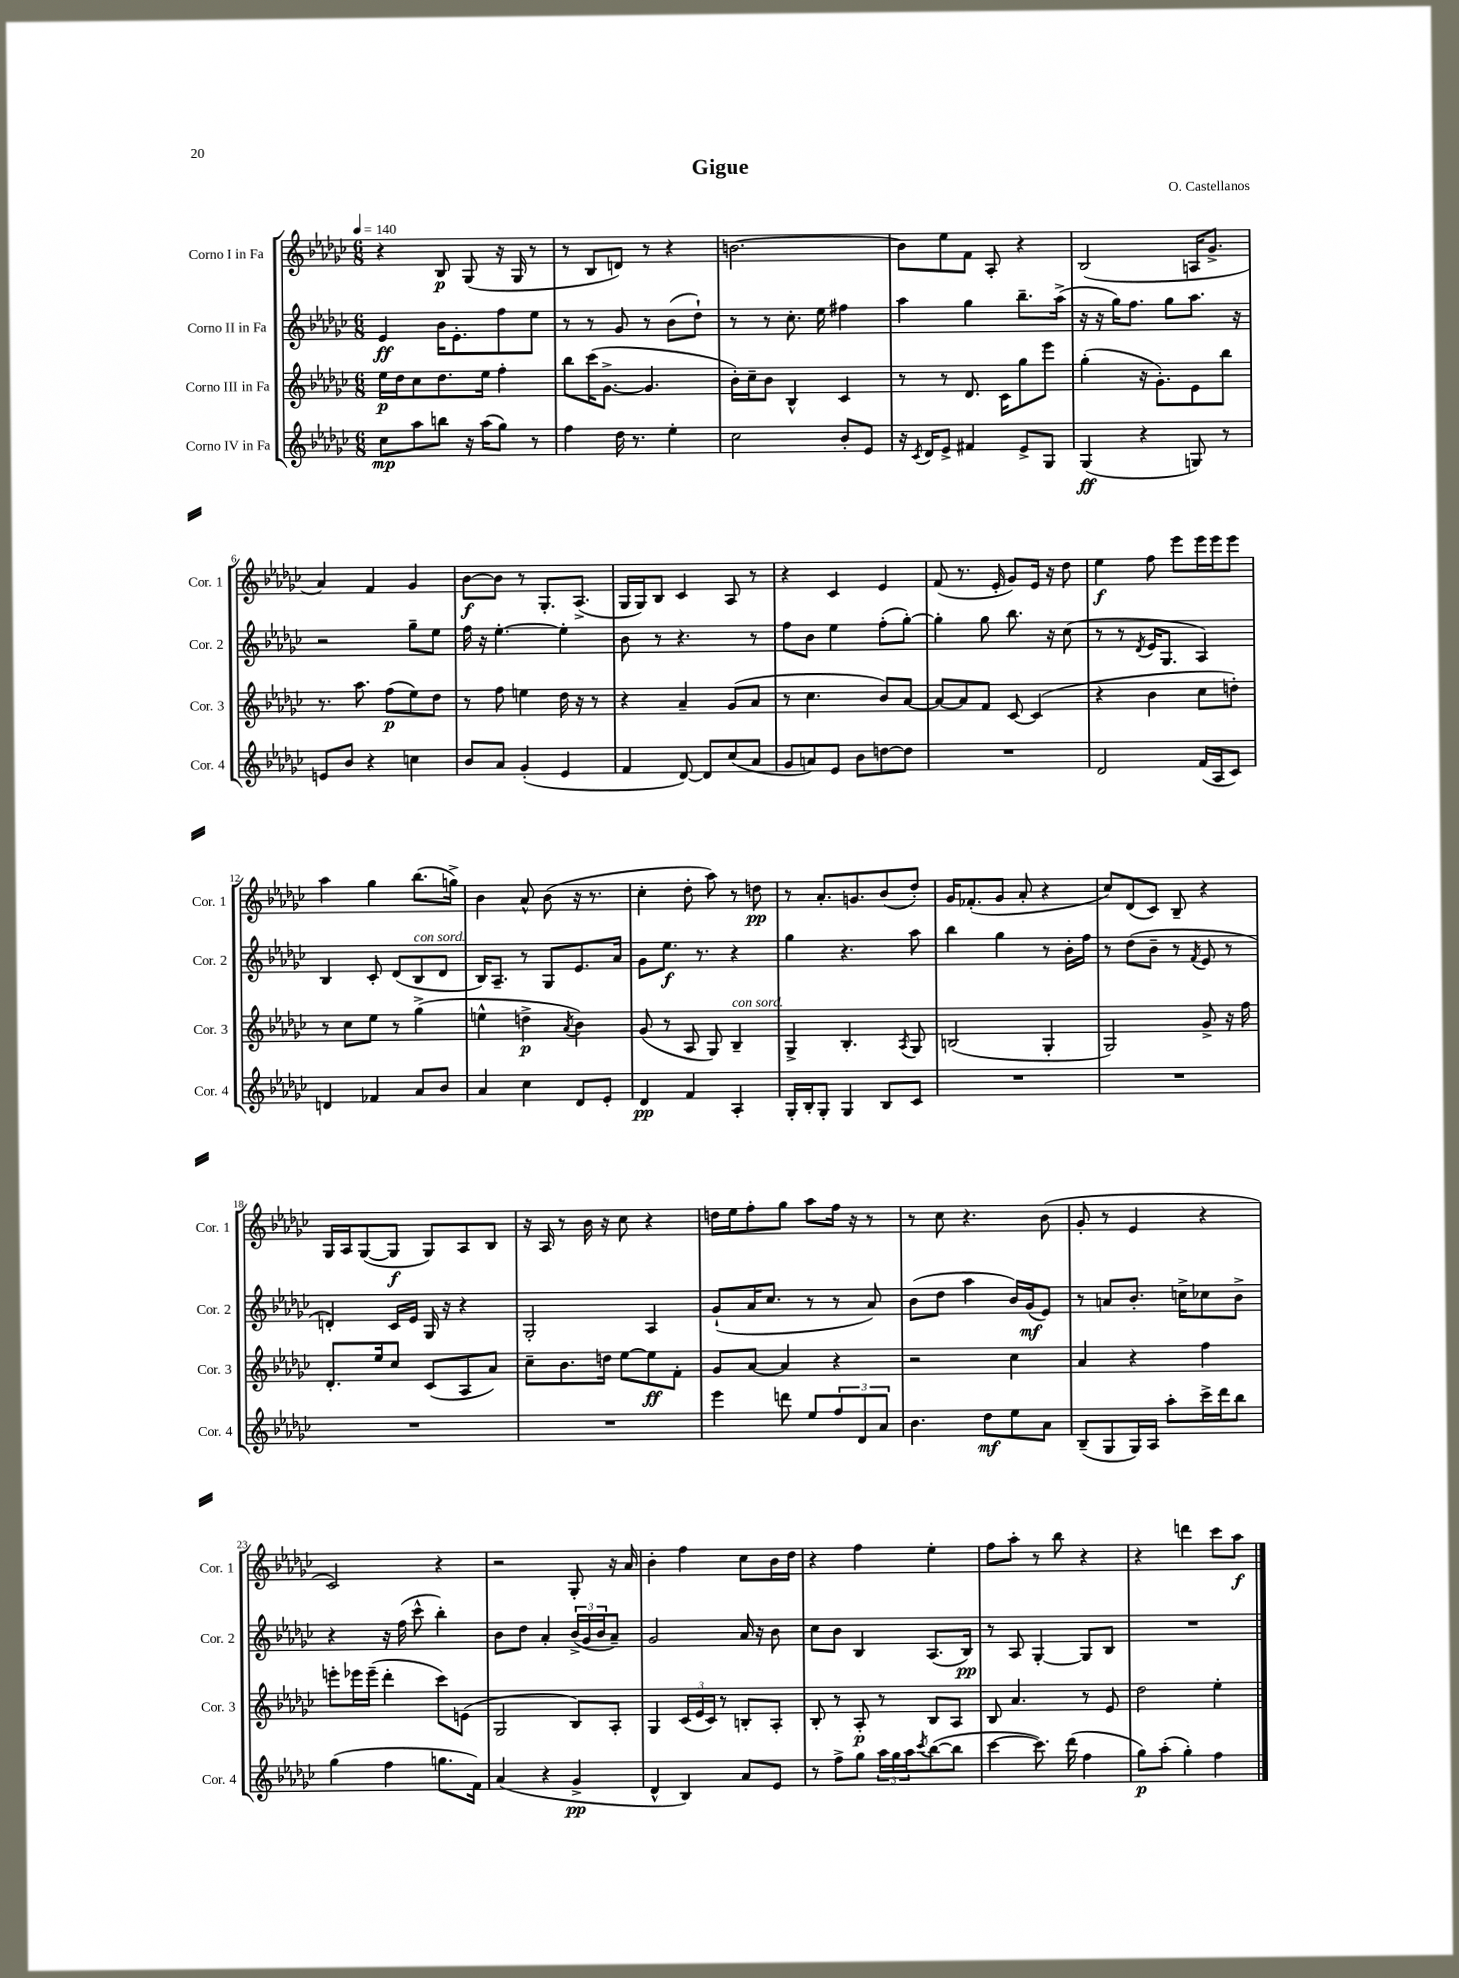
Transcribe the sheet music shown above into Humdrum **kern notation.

**kern	**kern	**kern	**kern
*staff4	*staff3	*staff2	*staff1
*clefG2	*clefG2	*clefG2	*clefG2
*k[b-e-a-d-g-c-]	*k[b-e-a-d-g-c-]	*k[b-e-a-d-g-c-]	*k[b-e-a-d-g-c-]
*M6/8	*M6/8	*M6/8	*M6/8
*MM140	*MM140	*MM140	*MM140
8cc-\L	16ee-\LL	4e-/	4r
.	16dd-\J	.	.
8aa-\	8cc-\	.	.
8bb\J	8.dd-\	16b-\LK	8B-/
.	.	8.e-'\	.
16r	.	.	(8G-/
(16aa-\LK	16ee-\Jk	.	.
8gg-\J)	4ff'\	8ff\	16r
.	.	.	16G-/
8r	.	8ee-\J	8r
=	=	=	=
4ff\	8bb-\L	8r	8r
.	(16ccc-\K	8r	8B-/L
.	[8.g-^\J	.	.
16dd-\	.	8g-/	8d/J)
8.r	.	.	.
.	4.g-/]	8r	8r
4ee-'\	.	(8b-\L	4r
.	.	8dd-`\J)	.
=	=	=	=
2cc-\	16b-'\LL)	8r	[2.b\
.	16cc-~\J	.	.
.	8b-\J	8r	.
.	4B-^^/	8.cc-'\	.
.	.	16ee-\	.
8b-'/L	4c-/	4ff#\	.
8e-/J	.	.	.
=	=	=	=
16r	8r	4aa-\	8b\]L
8qc-/	.	.	.
16d-/LK	.	.	.
8e-^/J	8r	.	8ee-\
4f#/	8.d-/	4gg-\	8f\J
.	.	.	8A-'/
.	16c-\LK	.	.
8e-^/L	8gg-\	8.bb-~\L	4r
8G-/J	8eee-\J	.	.
.	.	(16aa-^\Jk	.
=	=	=	=
(4G-/	(4gg-'\	16r	(2B-/
.	.	16r	.
.	.	16gg-\LK)	.
.	.	8.ff\J	.
4r	16r	.	.
.	8.g-'\L)	.	.
.	.	8gg-\L	.
8G/)	8e-\	8.aa-\J	16A/LK
.	.	.	8.g-^/J
8r	8bb-\J	.	.
.	.	16r	.
=	=	=	=
8e/L	8.r	2r	4a-/)
8b-/J	.	.	.
.	8.aa-\	.	.
4r	.	.	4f/
.	(8ff\L	.	.
4cc\	8ee-\)	8gg-~\L	4g-/
.	8dd-\J	8ee-\J	.
=	=	=	=
8b-/L	8r	16ff\	[8b-\L
.	.	16r	.
8a-/J	8ff\	[4.ee-'\	8b-\]J
(4g-'/	4ee\	.	8r
.	.	.	8.G-'/L
4e-/	16dd-\	4ee-'\]	.
.	16r	.	(8.A-^/J
.	8r	.	.
=	=	=	=
4f/	4r	8b-\	16G-/LL
.	.	.	16G-/J)
.	.	8r	8B-/J
[8d-/)	4a-~/	4.r	4c-/
8d-/]L	.	.	.
(8cc-/	(8g-/L	.	8A-/
8a-/J	8a-/J	8r	8r
=	=	=	=
8g-/L	8r	8ff\L	4r
8a/)	4.cc-\	8b-\J	.
8e-/J	.	4ee-\	4c-/
8b-\L	.	.	.
[8dd\	8b-/L)	(8ff'\L	4e-/
8dd\]J	[8a-/J	[8gg-'\J)	.
=	=	=	=
2.r	8a-/_L	4gg-'\]	(8f/
.	8a-/]	.	8.r
.	8f/J	8gg-\	.
.	.	.	16e-'/
.	[8c-/	8.bb-\	8g-/L)
.	(4c-/]	.	16e-/Jk
.	.	16r	16r
.	.	(8cc-\	8dd-\
=	=	=	=
2d-/	4r	8r	4ee-\
.	.	8r	.
.	.	8qd-/	.
.	4b-\	16e-/LK	8ff\
.	.	8.G-/J	.
.	.	.	8eee-\L
(16f/LL	8cc-\L	4A-/)	16eee-\L
16A-/J	.	.	16eee-\J
8c-/J)	8dd'\J)	.	8eee-\J
=	=	=	=
4d/	8r	4B-/	4aa-\
.	8cc-\L	.	.
4f-/	8ee-\J	8c-'/	4gg-\
.	8r	(8d-/L	.
8a-/L	(4gg-^\	8B-/	(8.bb-\L
8b-/J	.	8d-/J	.
.	.	.	16gg^\Jk)
=	=	=	=
4a-/	4ee^^\	16B-/LK)	4b-\
.	.	8.A-~/J	.
4cc-\	4dd^\	8r	8a-^^/
.	.	8G-/L	(8b-\
.	8qa-/	.	.
8d-/L	4b-\)	8.e-/	16r
.	.	.	8.r
8e-'/J	.	.	.
.	.	16a-/Jk	.
=	=	=	=
4d-/	(8g-/	8g-\L	4cc-'\
.	8r	8.ee-\J	.
4f/	8A-/	.	8dd-'\
.	.	8.r	.
.	8G-/)	.	8aa-\)
4A-'/	4B-~/	4r	8r
.	.	.	8dd\
=	=	=	=
16G-'/LL	4G-^/	4gg-\	8r
16B-'/J	.	.	.
8G-'/J	.	.	8.a-'/L
4G-/	4.B-'/	4.r	.
.	.	.	8.g/
8B-/L	.	.	(8b-/
.	8qA-/	.	.
8c-/J	8G-/	8aa-\	8dd-'/J)
=	=	=	=
2.r	(2B/	4bb-\	16g-/LK
.	.	.	(8.f-'/
.	.	4gg-\	8g-/J
.	.	.	8a-'/
.	4G-'/	8r	4r
.	.	16b-'\LL	.
.	.	16ff\JJ	.
=	=	=	=
2.r	2G-/)	8r	8cc-/L)
.	.	(8dd-\L	(8d-/
.	.	8b-~\J	8c-/J)
.	.	8r	8B-~/
.	.	8qf/	.
.	8g-^/	8e-/	4r
.	16r	8r	.
.	16ff\	.	.
=	=	=	=
2.r	8.d-'/L	4d'/)	16G-/LL
.	.	.	16A-/J
.	.	.	([8G-/
.	16ee-/k	.	.
.	8cc-/J	16c-/LL	8G-/]J
.	.	16e-/JJ	.
.	(8c-/L	16G-/	8G-/L)
.	.	16r	.
.	8A-/	4r	8A-/
.	8a-/J)	.	8B-/J
=	=	=	=
2.r	8cc-~\L	2G-'/	16r
.	.	.	16A-/
.	8.b-\	.	8r
.	.	.	16b-\
.	16dd\Jk	.	16r
.	[8ee-\L	.	8cc-\
.	8ee-\]	4A-/	4r
.	8f'\J	.	.
=	=	=	=
4eee-\	8g-/L	(8g-`/L	16dd\LL
.	.	.	16ee-\J
.	[8a-/J	16a-/K	8ff'\
.	.	8.cc-/J	.
8ddd\	4a-/]	.	8gg-\J
8ee-/L	.	8r	8aa-\L
12ff/	4r	8r	16ff\Jk
.	.	.	16r
12d-/	.	.	.
.	.	8a-/)	8r
12a-/J	.	.	.
=	=	=	=
4.b-\	2r	(8b-\L	8r
.	.	8dd-\J	8cc-\
.	.	4aa-\	4.r
8dd-\L	.	.	.
8ee-\	4cc-\	16b-/LL)	.
.	.	(16g-/J	.
8a-\J	.	8e-/J)	(8b-\
=	=	=	=
(8B-~/L	4a-/	8r	8g-'/
8G-/	.	8a/L	8r
16G-/L)	4r	8.b-'/J	4e-/
16A-/JJ	.	.	.
8aa-'\L	.	.	.
.	.	16cc^\LK	.
16ccc-^\L	4ff\	8cc-\	4r
16ddd-\J	.	.	.
8bb-\J	.	8b-^\J	.
=	=	=	=
(4gg-\	8eee'\L	4r	2c-/)
.	16eee-\L	.	.
.	(16eee-~\JJ	.	.
4ff\	4ddd-'\	16r	.
.	.	(16ff\	.
.	.	8ccc-^^\	.
8.gg\L	8ccc-\L)	4bb-'\)	4r
.	(8e\J	.	.
16f\Jk)	.	.	.
=	=	=	=
(4a-/	2G-/	8b-\L	2r
.	.	8dd-\J	.
4r	.	4a-'/	.
4g-^/	8B-/L)	(24b-^/LL	8G-'/
.	.	24g-/	.
.	.	24b-/J	.
.	8A-'/J	8a-~/J)	16r
.	.	.	16a-/
=	=	=	=
4d-^^/	4G-/	2g-/	4b-'\
4B-/)	(24c-/LL	.	4ff\
.	24e-/	.	.
.	24c-/JJ)	.	.
.	8r	.	.
8a-/L	8B'/L	16a-/	8cc-\L
.	.	16r	.
8e-/J	8A-'/J	8b-\	16b-\L
.	.	.	16dd-\JJ
=	=	=	=
8r	8B-'/	8cc-\L	4r
8ff^\L	8r	8b-\J	.
8gg-\J	8A-'/	4B-/	4ff\
24aa-\LL	8r	.	.
24gg-\	.	.	.
24aa-\J	.	.	.
8qccc-/	.	.	.
([8bb-\	8B-/L	(8.A-/L	4ee-'\
8bb-\]J	8A-/J	.	.
.	.	16B-/Jk)	.
=	=	=	=
[4ccc-\	8B-/	8r	8ff\L
.	4.a-/	8A-/	8aa-'\J
8.ccc-\])	.	[4G-'/	8r
.	.	.	8bb-\
(16ddd-\	.	.	.
4ff\	8r	8G-/]L	4r
.	8e-/	8B-/J	.
=	=	=	=
8gg-\L)	2dd-\	2.r	4r
(8aa-'\J	.	.	.
4gg-'\)	.	.	4ddd\
4ff\	4ee-'\	.	8ccc-\L
.	.	.	8aa-\J
==	==	==	==
*-	*-	*-	*-
